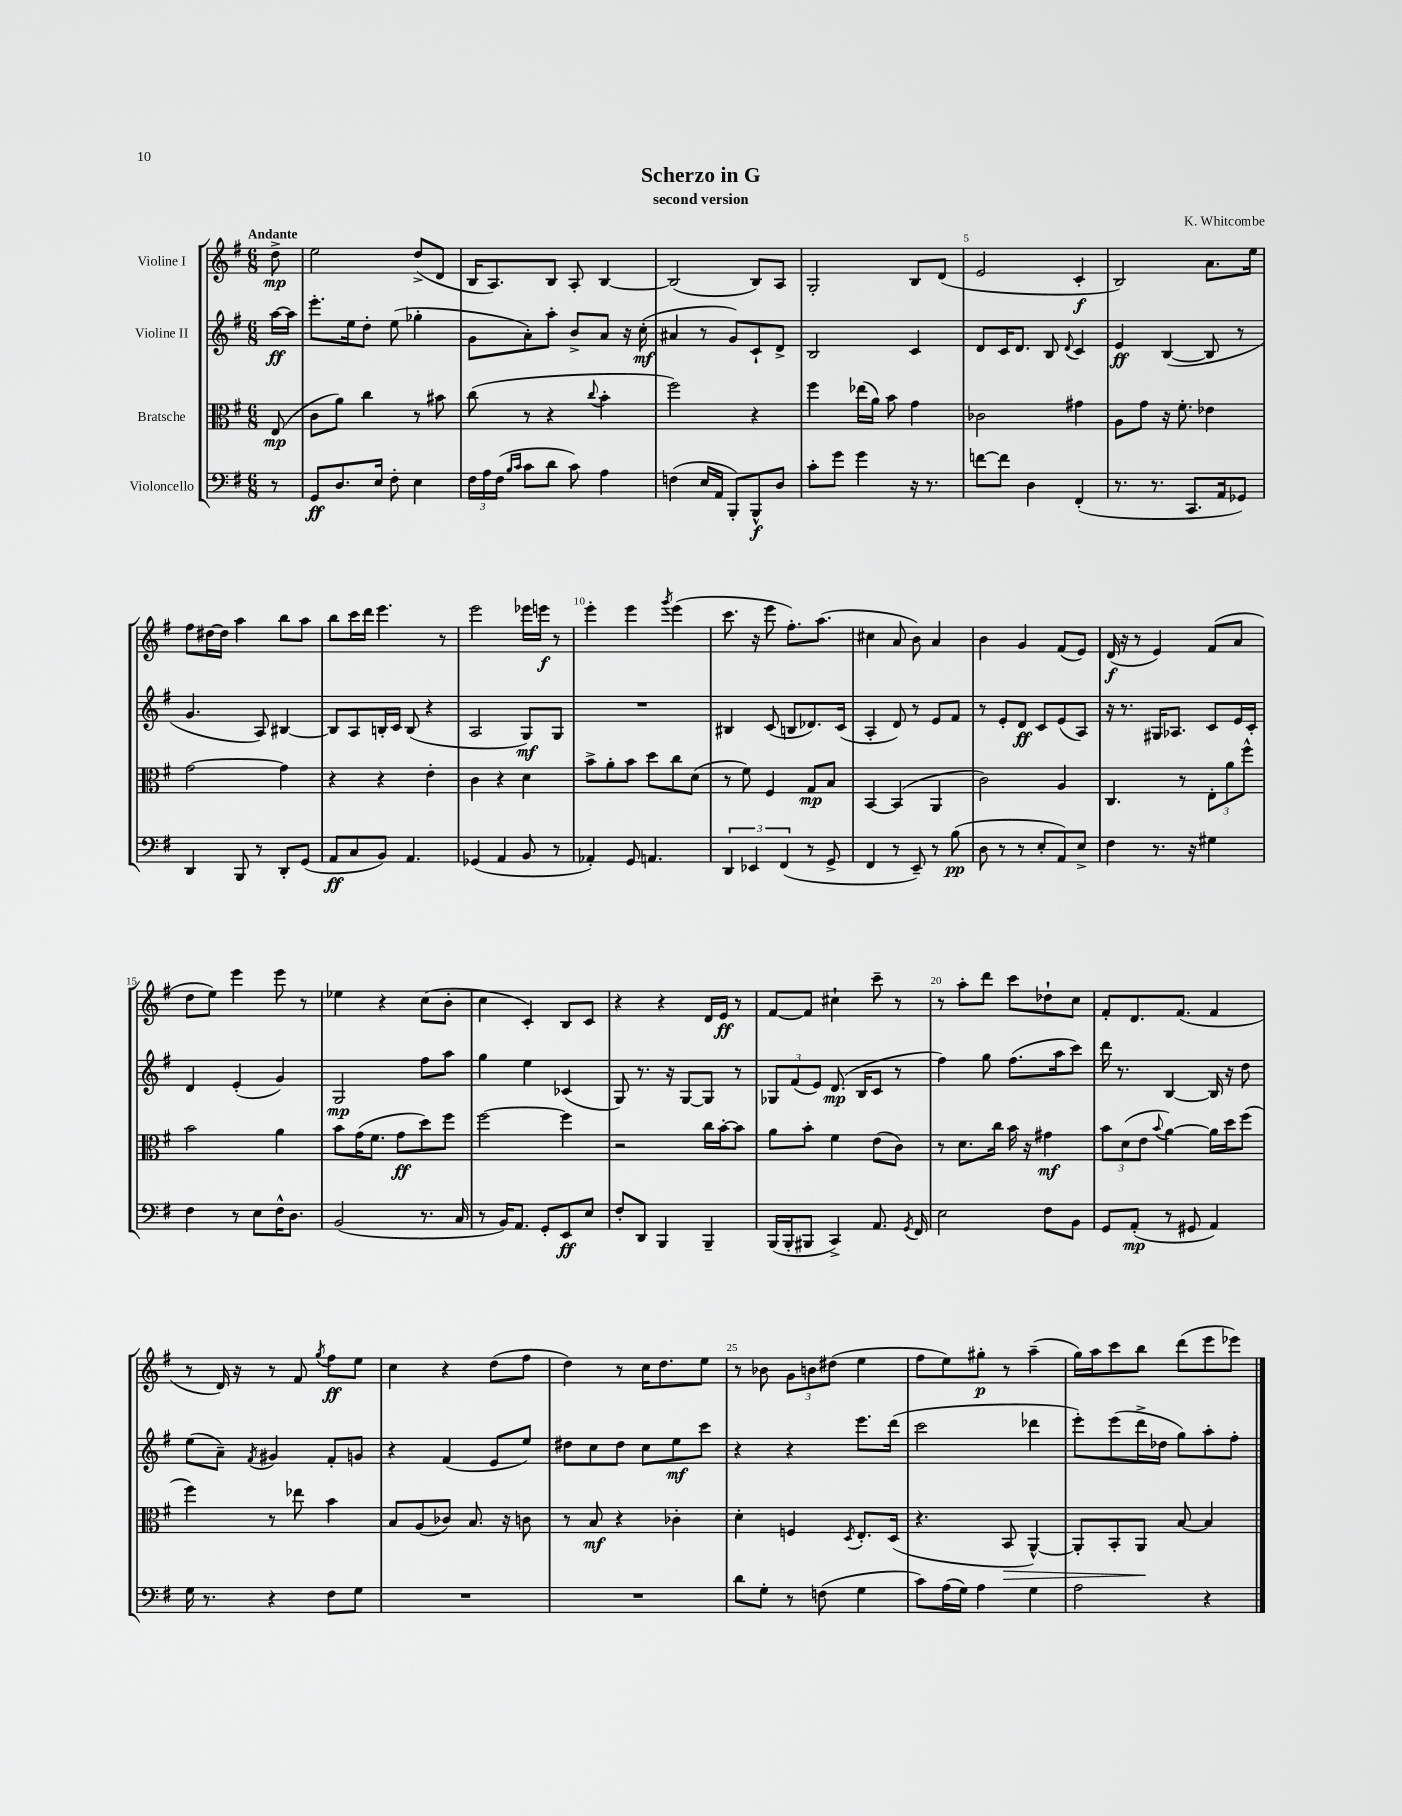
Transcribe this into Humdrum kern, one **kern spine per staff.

**kern	**kern	**kern	**kern
*staff4	*staff3	*staff2	*staff1
*clefF4	*clefC3	*clefG2	*clefG2
*k[f#]	*k[f#]	*k[f#]	*k[f#]
*M6/8	*M6/8	*M6/8	*M6/8
8r	(8E/	[16aa\LL	8dd^\
.	.	16aa\]JJ	.
=	=	=	=
8GG/L	8c\L	8.eee'\L	2ee\
8.D/	8a\J)	.	.
.	.	16ee\k	.
.	4cc\	8dd'\J	.
16E/Jk	.	.	.
8F#'\	.	(8ee\	.
4E\	8r	4gg-'\	(8dd^/L
.	8b#\	.	8d/J
=	=	=	=
24F#\LL	(8cc\	8g\L	16B/LK
24A\	.	.	.
.	.	.	8.A/)
(24F#\JJ	.	.	.
16qqB/LL	.	.	.
16qqc/JJ	.	.	.
8c\L	8r	8a'\)	.
8d\J	4r	8aa'\J	8B/J
8c\)	.	8b^/L	8A'/
.	8qqcc/	.	.
4A\	4b'\	8a/J	[4B/
.	.	16r	.
.	.	(16cc'\	.
=	=	=	=
(4F\	2ff#\)	4a#/	(2B/]
16E/LL	.	8r	.
16AA/JJ	.	.	.
8BBB'/L)	.	8g/L)	.
8BBB^^/	4r	8c`/	8B/L)
8D/J	.	8d^/J	8A/J
=	=	=	=
8c'\L	4ff#\	2B/	2G'/
8g\J	.	.	.
4g\	(16ee-\LL	.	.
.	16a\JJ)	.	.
.	8b\	.	.
16r	4g\	4c/	8B/L
8.r	.	.	.
.	.	.	(8d/J
=	=	=	=
[8f\L	2c-\	8d/L	2e/
8f\]J	.	16c/K	.
.	.	8.d/J	.
4D\	.	.	.
.	.	8B/	.
.	.	8qqd/	.
(4FF#'/	4g#\	4c/	4c'/
=	=	=	=
8.r	8A\L	4e/	2B/)
.	8g\J	.	.
8.r	.	.	.
.	16r	([4B/	.
.	8.f#'\	.	.
8.CC/L	.	.	.
.	4e-\	8B/]	8.a\L
16AA/k	.	.	.
8GG-/J)	.	8r	.
.	.	.	16ee\Jk
=	=	=	=
4DD/	[2g\	4.g/	8ff#\L
.	.	.	[16dd#\L
.	.	.	16dd#\]JJ
8BBB/	.	.	4aa\
8r	.	8A/)	.
8DD'/L	4g\]	[4B#/	8bb\L
(8GG/J	.	.	8aa\J
=	=	=	=
8AA/L	4r	8B#/]L	8bb\L
8C/	.	8A/	16ccc\L
.	.	.	16ddd\JJ
8BB/J)	4r	16B'/L	4.eee\
.	.	16c/JJ	.
4.AA/	.	(8B/	.
.	4e'\	4r	.
.	.	.	8r
=	=	=	=
(4GG-/	4c\	2A/	2eee\
4AA/	4r	.	.
8BB/	4d\	8G/L)	16eee-\LL
.	.	.	16eee\JJ
8r	.	8G/J	8r
=	=	=	=
4AA-'/)	8b^\L	2.r	4eee'\
.	8a'\	.	.
8GG/	8b\J	.	4eee\
4.AA/	8dd\L	.	.
.	.	.	8qggg/
.	8cc\	.	(4eee\
.	(8d\J	.	.
=	=	=	=
6DD/	8r	4B#/	8.ccc\
.	8f#\)	.	.
6EE-/	.	.	.
.	.	.	16r
.	4F#/	(8c/	8eee\
(6FF#/	.	.	.
.	.	8B/L	8.ff#'\L)
8r	8G/L	8.d-/)	.
.	.	.	(8.aa\J
8GG^/	8B/J	.	.
.	.	(16c/Jk	.
=	=	=	=
4FF#/	[4BB/	4A'/	4cc#\
8r	(4BB/]	8d/)	8a/
8EE~/)	.	8r	8b\)
8r	4AA/	8e/L	4a/
(8B\	.	8f#/J	.
=	=	=	=
8D\	2c\)	8r	4b\
8r	.	8e'/L	.
8r	.	8d/J	4g/
8E'/L	.	8c/L	.
8AA/)	4A/	(8e/	(8f#/L
8E^/J	.	8A/J)	8e/J)
=	=	=	=
4F#\	4.C/	16r	(16d/
.	.	8.r	16r
.	.	.	8r
8.r	.	16G#/LK	4e/)
.	.	8.A-/J	.
.	8r	.	.
16r	.	.	.
4G#\	12E'\L	8c/L	(8f#/L
.	12a\	.	.
.	.	16e/L	8a/J
.	12ff#^^\J	.	.
.	.	16c'/JJ	.
=	=	=	=
4F#\	2b\	4d/	8dd\L
.	.	.	8ee\J)
8r	.	(4e'/	4eee\
8E\L	.	.	.
16F#^^\K	4a\	4g/)	8eee\
8.D\J	.	.	.
.	.	.	8r
=	=	=	=
(2BB/	8b\L	2G/	4ee-\
.	(16g\K	.	.
.	8.f#\J	.	.
.	.	.	4r
.	8g\L	.	.
8.r	8dd\)	8ff#\L	(8cc\L
.	8ff#\J	8aa\J	8b'\J
16C/	.	.	.
=	=	=	=
8r	[2ff#\	4gg\	4cc\
16BB/LK)	.	.	.
8.AA/J	.	.	.
.	.	4ee\	4c'/)
8GG'/L	.	.	.
8EE/	4ff#\]	(4c-/	8B/L
8E/J	.	.	8c/J
=	=	=	=
8F#'/L	2r	8G/)	4r
8DD/J	.	8.r	.
4BBB/	.	.	4r
.	.	16r	.
.	.	[8G/L	.
4BBB~/	16cc\LL	8G/]J	16d/LL
.	[16b'\J	.	16e/JJ
.	8b\]J	8r	8r
=	=	=	=
(16BBB/LL	8a\L	12G-/L	[8f#/L
16BBB'/J	.	.	.
.	.	(12f#/	.
8BBB#/J	8b'\J	.	8f#/]J
.	.	12e/J)	.
4CC^/)	4f#\	(8.d/	4cc#`\
.	.	16B/LK	.
8.AA/	(8e\L	8c/J	8ccc~\
.	8c\J)	8r	8r
8qGG/	.	.	.
16FF#/	.	.	.
=	=	=	=
2E\	8r	4ff#\)	8r
.	8.d\L	.	8aa'\L
.	.	8gg\	8ddd\J
.	16cc\Jk	.	.
.	16b\	(8.ff#\L	8ccc\L
.	16r	.	.
8F#\L	4g#\	.	8dd-`\
.	.	16aa\k	.
8BB\J	.	8ccc\J)	8cc\J
=	=	=	=
8GG/L	12b\L	16ddd\	8f#'/L
.	.	8.r	.
.	(12d\	.	.
(8AA'/J	.	.	8.d/
.	12e\J	.	.
.	8qqb/	.	.
8r	[4a\)	[4B/	.
.	.	.	(8.f#/J
8GG#/	.	.	.
4AA/)	16a\]LL	16B/]	4f#/
.	16dd\J	16r	.
.	(8ff#\J	8dd\	.
=	=	=	=
16G\	4ff#\)	(8ee\L	8r
8.r	.	.	.
.	.	8a~\J)	16d/)
.	.	.	16r
.	.	8qf#/	.
4r	8r	4g#/	8r
.	8ee-\	.	8f#/
.	.	.	8qgg/
8F#\L	4b\	8f#'/L	8ff#\L
8G\J	.	8g/J	8ee\J
=	=	=	=
2.r	8B/L	4r	4cc\
.	(8A/	.	.
.	8c-/J)	(4f#/	4r
.	8.B/	.	.
.	.	8e/L	(8dd\L
.	16r	.	.
.	8c\	8ee/J)	8ff#\J
=	=	=	=
2.r	8r	8dd#\L	4dd\)
.	8B/	8cc\	.
.	4r	8dd#\J	8r
.	.	8cc\L	16cc\LK
.	.	.	8.dd\
.	4c-'\	8ee\	.
.	.	8ccc\J	8ee\J
=	=	=	=
8d\L	4d'\	4r	8r
8G'\J	.	.	8b-\
8r	4F/	4r	12g\L
.	.	.	12b\
(8F\	.	.	.
.	.	.	(12dd#\J
.	8qD/	.	.
4G\	8.E'/L	8.eee\L	4ee\
.	(16D/Jk	(16ddd\Jk	.
=	=	=	=
8c\L)	4.r	2ccc\	8ff#\L
(16A\L	.	.	8ee\)
16G\JJ)	.	.	.
4A\	.	.	8gg#'\J
.	8BB/	.	8r
4G\	[4AA^^/)	4ddd-\	(4aa~\
=	=	=	=
2A\	8AA'/]L	8eee'\L)	16gg\LL)
.	.	.	16aa\J
.	8BB'/	(8eee\	8ccc\
.	8AA/J	16ddd^\L	8bb\J
.	.	16dd-\JJ	.
.	[8B/	8gg\L)	(8ddd\L
4r	4B/]	8aa'\	8eee\
.	.	8ff#'\J	8eee-\J)
==	==	==	==
*-	*-	*-	*-
